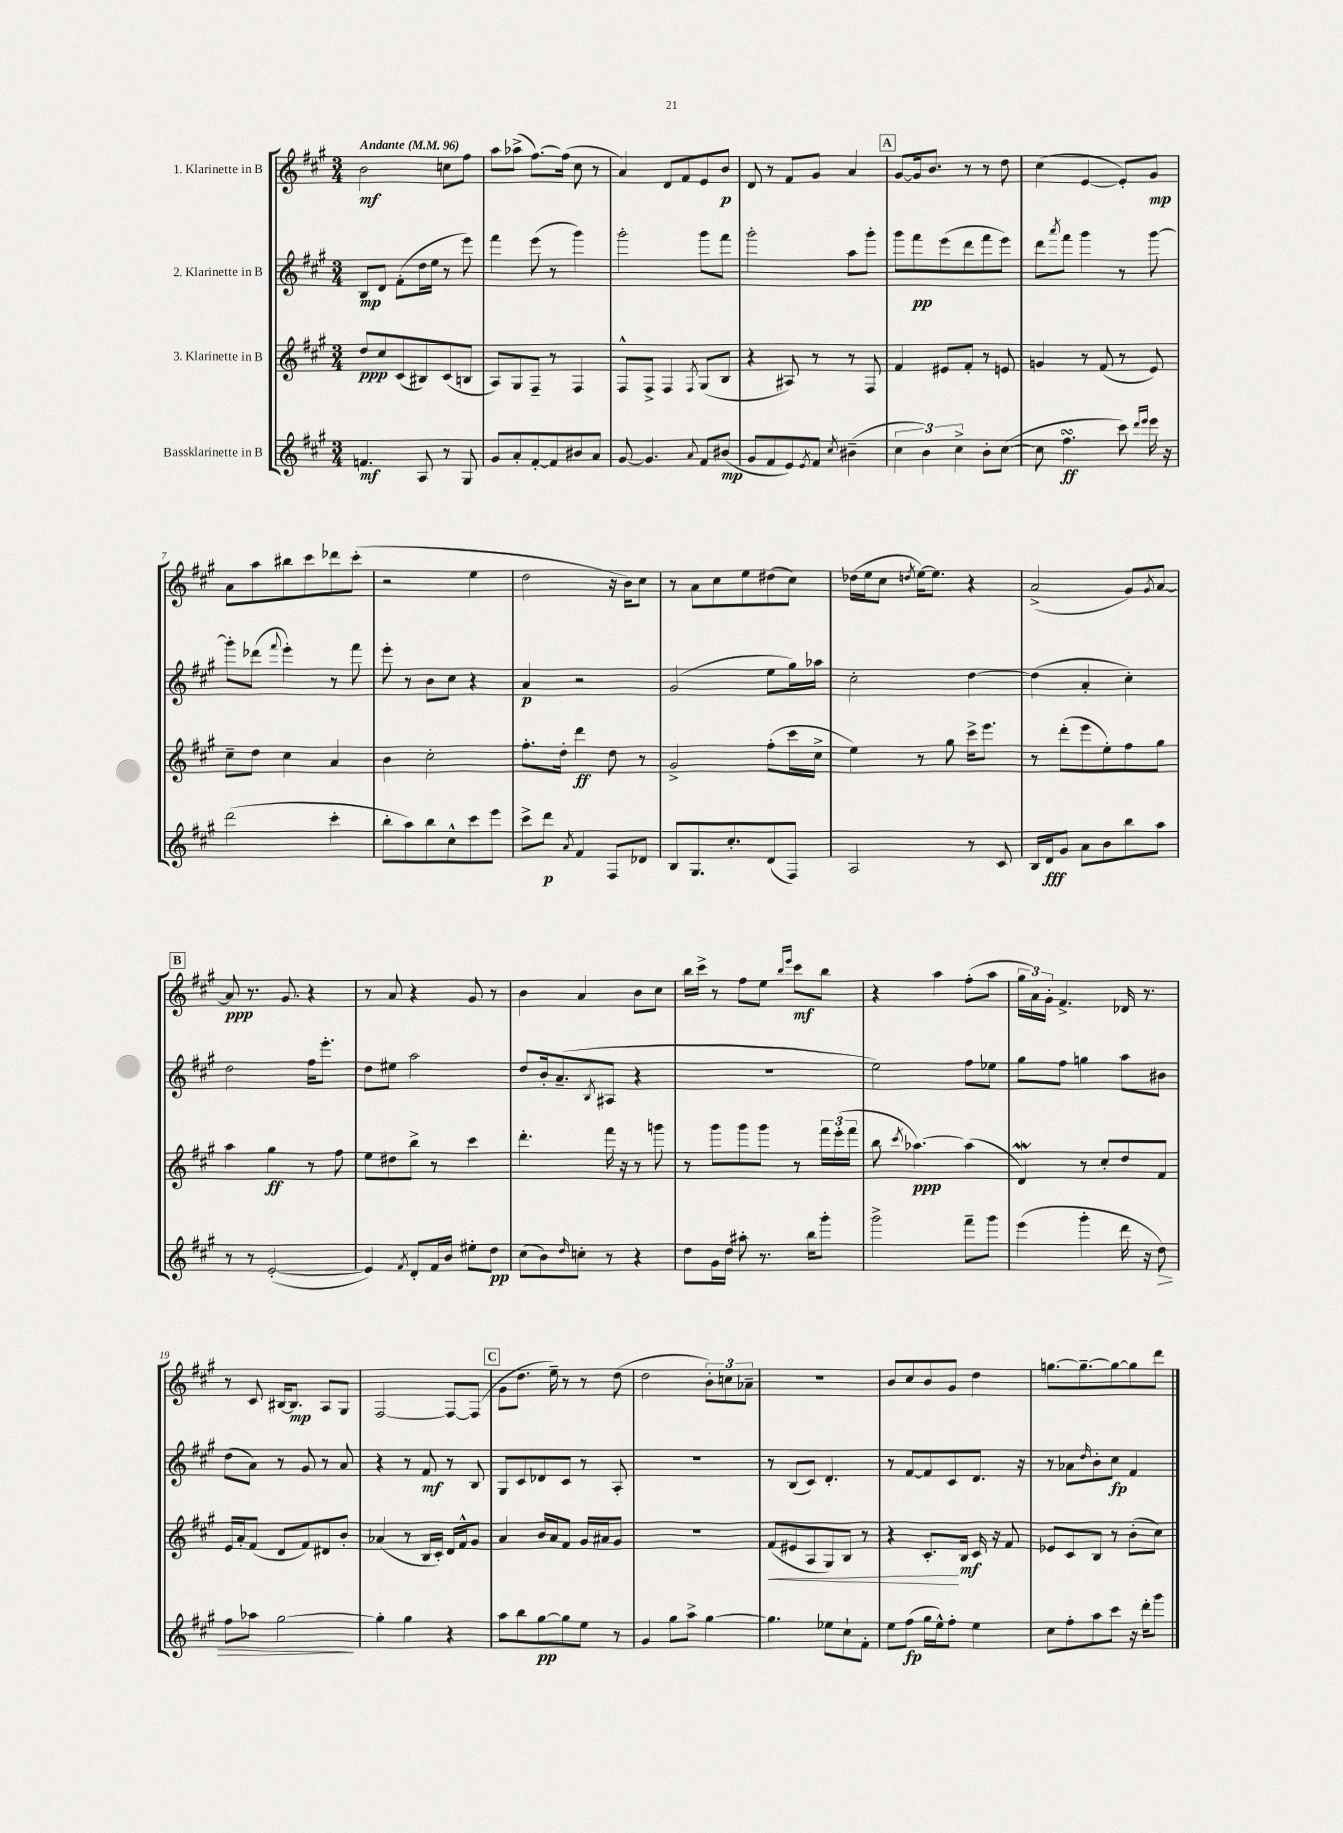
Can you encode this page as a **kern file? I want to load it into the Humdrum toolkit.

**kern	**kern	**kern	**kern
*staff4	*staff3	*staff2	*staff1
*clefG2	*clefG2	*clefG2	*clefG2
*k[f#c#g#]	*k[f#c#g#]	*k[f#c#g#]	*k[f#c#g#]
*M3/4	*M3/4	*M3/4	*M3/4
*MM96	*MM96	*MM96	*MM96
4.f	8dd	8B	2b
.	8cc#	8d	.
.	(8c#	(8f#'	.
8A	8B#)	16dd	.
.	.	16ee	.
8r	(8c#	8r	8cc
8G#	8B	8eee)	8ff#
=	=	=	=
8g#	8A)	4fff#	8aa
8a'	8G#	.	(8aa-^
[8f#'	8F#~	(8eee	[8.ff#)
8f#]	8r	8r	.
.	.	.	(16ff#]
8b#	4F#	4ggg#)	8cc#
8a	.	.	8r
=	=	=	=
[8g#	8F#^^	2ggg#'	4a)
4.g#]	8F#^	.	.
.	4F#	.	8d
.	.	.	8f#
8qqa	8qF#	.	.
8f#	(8G#	8ggg#	8e
(8b#	8B	8fff#	8b
=	=	=	=
8g#	4r	2ggg#'	8d
8f#	.	.	8r
8e)	8A#)	.	8f#
8qe	.	.	.
8f#	8r	.	8g#
8qcc#	.	.	.
(4b#~	8r	8aa	4a
.	8F#	8ggg#'	.
=	=	=	=
6cc#	4f#	8ggg#	[8g#
.	.	8fff#	16g#]
6b)	.	.	.
.	.	.	8.b
.	8e#	(8eee	.
6cc#^	.	.	.
.	8f#'	8ddd	8r
8b'	8r	8fff#	8r
([8cc#	8e	8eee)	8dd
=	=	=	=
8cc#]	4g	8ddd	(4cc#
.	.	8qaaa	.
4.ff#	.	8fff#	.
.	8r	4ggg#	[4e
.	(8f#	.	.
8ccc#)	8r	8r	8e'])
16qqddd	.	.	.
16qqeee	.	.	.
16eee	8e)	[8ggg#	8g#
16r	.	.	.
=	=	=	=
(2ddd	8cc#~	8ggg#']	8a
.	8dd	(8ddd-	8aa
.	.	8qqfff#	.
.	4cc#	4eee')	8bb#
.	.	.	8ccc#
4ccc#'	4a	8r	8ddd-
.	.	8fff#	(8ccc#'
=	=	=	=
8bb'	4b	8eee'	2r
8aa)	.	8r	.
8bb	2cc#'	8b	.
8cc#^^	.	8cc#	.
8ccc#	.	4r	4ee
8eee	.	.	.
=	=	=	=
8ccc#^	8.ff#'	4a	2dd
8ddd	.	.	.
.	16dd'	.	.
8qa	.	.	.
4f#	4ddd	2r	.
8F#	8dd	.	16r
.	.	.	16b)
8d-	8r	.	8cc#
=	=	=	=
8B	2g#^	(2g#	8r
8.G#	.	.	8a
.	.	.	8cc#
8.cc#'	.	.	.
.	.	.	8ee
(8d	(8ff#'	8ee	(8dd#
8F#)	16ccc#	16gg#)	8cc#)
.	16cc#^	16aa-	.
=	=	=	=
2A	4ee)	2cc#'	(16dd-
.	.	.	16ee
.	.	.	8cc#
.	.	.	8qdd
.	8r	.	[16ee)
.	.	.	8.ee]
.	8gg#	.	.
8r	16ccc#^	[4dd	4r
.	8.eee	.	.
8c#	.	.	.
=	=	=	=
16B	8r	(4dd]	(2a^
16d	.	.	.
8g#	(8ddd'	.	.
8a	8eee	4a'	.
8b	8ee')	.	.
8bb	8ff#	4cc#')	8g#)
.	.	.	8qg#
8aa	8gg#	.	[8a
=	=	=	=
8r	4aa	2dd	8a]
8r	.	.	8.r
([2e'	4gg#	.	.
.	.	.	8.g#
.	8r	16ff#	4r
.	.	8.eee'	.
.	8ff#	.	.
=	=	=	=
4e])	8ee	8dd	8r
.	8dd#	8ee#	8a
8qf#	.	.	.
8d'	8bb^	2aa	4r
16f#	8r	.	.
16b	.	.	.
8ee#'	4ccc#	.	8g#
8dd	.	.	8r
=	=	=	=
(8cc#	4.ddd'	8dd	4b
8b)	.	16b'	.
.	.	(8.a~	.
16qqdd	.	.	.
8cc'	.	.	4a
.	.	8qB	.
8r	16fff#	8A#	.
.	16r	.	.
4r	8r	4r	8b
.	8ggg	.	8cc#
=	=	=	=
8dd	8r	2.r	16bb
.	.	.	16ccc#^
16g#	8ggg#	.	8r
16dd	.	.	.
8aa#'	8ggg#	.	8ff#
8.r	8ggg#	.	8ee
.	.	.	16qqbb
.	.	.	16qqeee
.	8r	.	8ccc#
16bb	.	.	.
8ggg#'	24fff#	.	8bb
.	(24eee'	.	.
.	24fff#	.	.
=	=	=	=
2ggg#^	8bb	2ee)	4r
.	8qccc#	.	.
.	[4.aa-)	.	.
.	.	.	4aa
8fff#~	(4aa-]	8ff#	(8ff#'
8ggg#	.	8ee-	8aa
=	=	=	=
(4eee	4d)	8gg#	24gg#
.	.	.	24a)
.	.	.	24g#'
.	.	8ff#	4.f#^
4ggg#'	8r	4gg	.
.	8cc#'	.	.
16ddd	8dd	8aa	16d-
16r	.	.	8.r
8dd)	8f#	8b#	.
=	=	=	=
8ff#	16e	(8dd	8r
.	16a'	.	.
8aa-	(8f#	8a)	8c#
[2gg#	8d	8r	[16B#
.	.	.	8.B#]
.	8f#)	8g#	.
.	8d#	8r	8A
.	8b'	8a	8G#
=	=	=	=
4gg#']	(4a-	4r	[2F#
4gg#	8r	8r	.
.	16B	8f#	.
.	16c#')	.	.
4r	16d	8r	8F#_
.	16f#^^	.	.
.	8g#	8B	(8F#]
=	=	=	=
8aa	4a	8G#	8g#
8bb	.	8c#	8.dd
[8gg#	16b	8d-	.
.	16a	.	16ee~)
8gg#]	8f#	8c#	8r
8ee	16g#	8r	8r
.	16a#	.	.
8r	8g#	8A'	(8dd
=	=	=	=
4g#	2.r	2.r	2dd
8gg#	.	.	.
8aa^	.	.	.
[4gg#	.	.	12b')
.	.	.	12cc
.	.	.	12a-~
=	=	=	=
4.gg#]	(8f#	8r	2.r
.	8e#	(8B	.
.	8A	8c#)	.
8ee-	8G#)	4.d'	.
8cc#`	8B	.	.
8f#'	8r	.	.
=	=	=	=
8ee	4r	8r	8b
(8ff#	.	[8f#	8cc#
16gg#	8.c#'	8f#]	8b
16ee^^)	.	.	.
8ff#'	.	8c#	8g#
.	16B	.	.
4ee	16c#	8.d	4dd
.	16r	.	.
.	8f#	.	.
.	.	16r	.
=	=	=	=
8cc#	8e-	8r	[8.gg
8ff#'	8c#	8a-	.
.	.	.	8.gg~_
.	.	16qqdd	.
8aa	8B	8b'	.
8ccc#	8r	8cc#	8gg_
16r	(8b'	4f#	8gg]
16ddd'	.	.	.
8ggg#	8cc#)	.	8ddd
==	==	==	==
*-	*-	*-	*-
